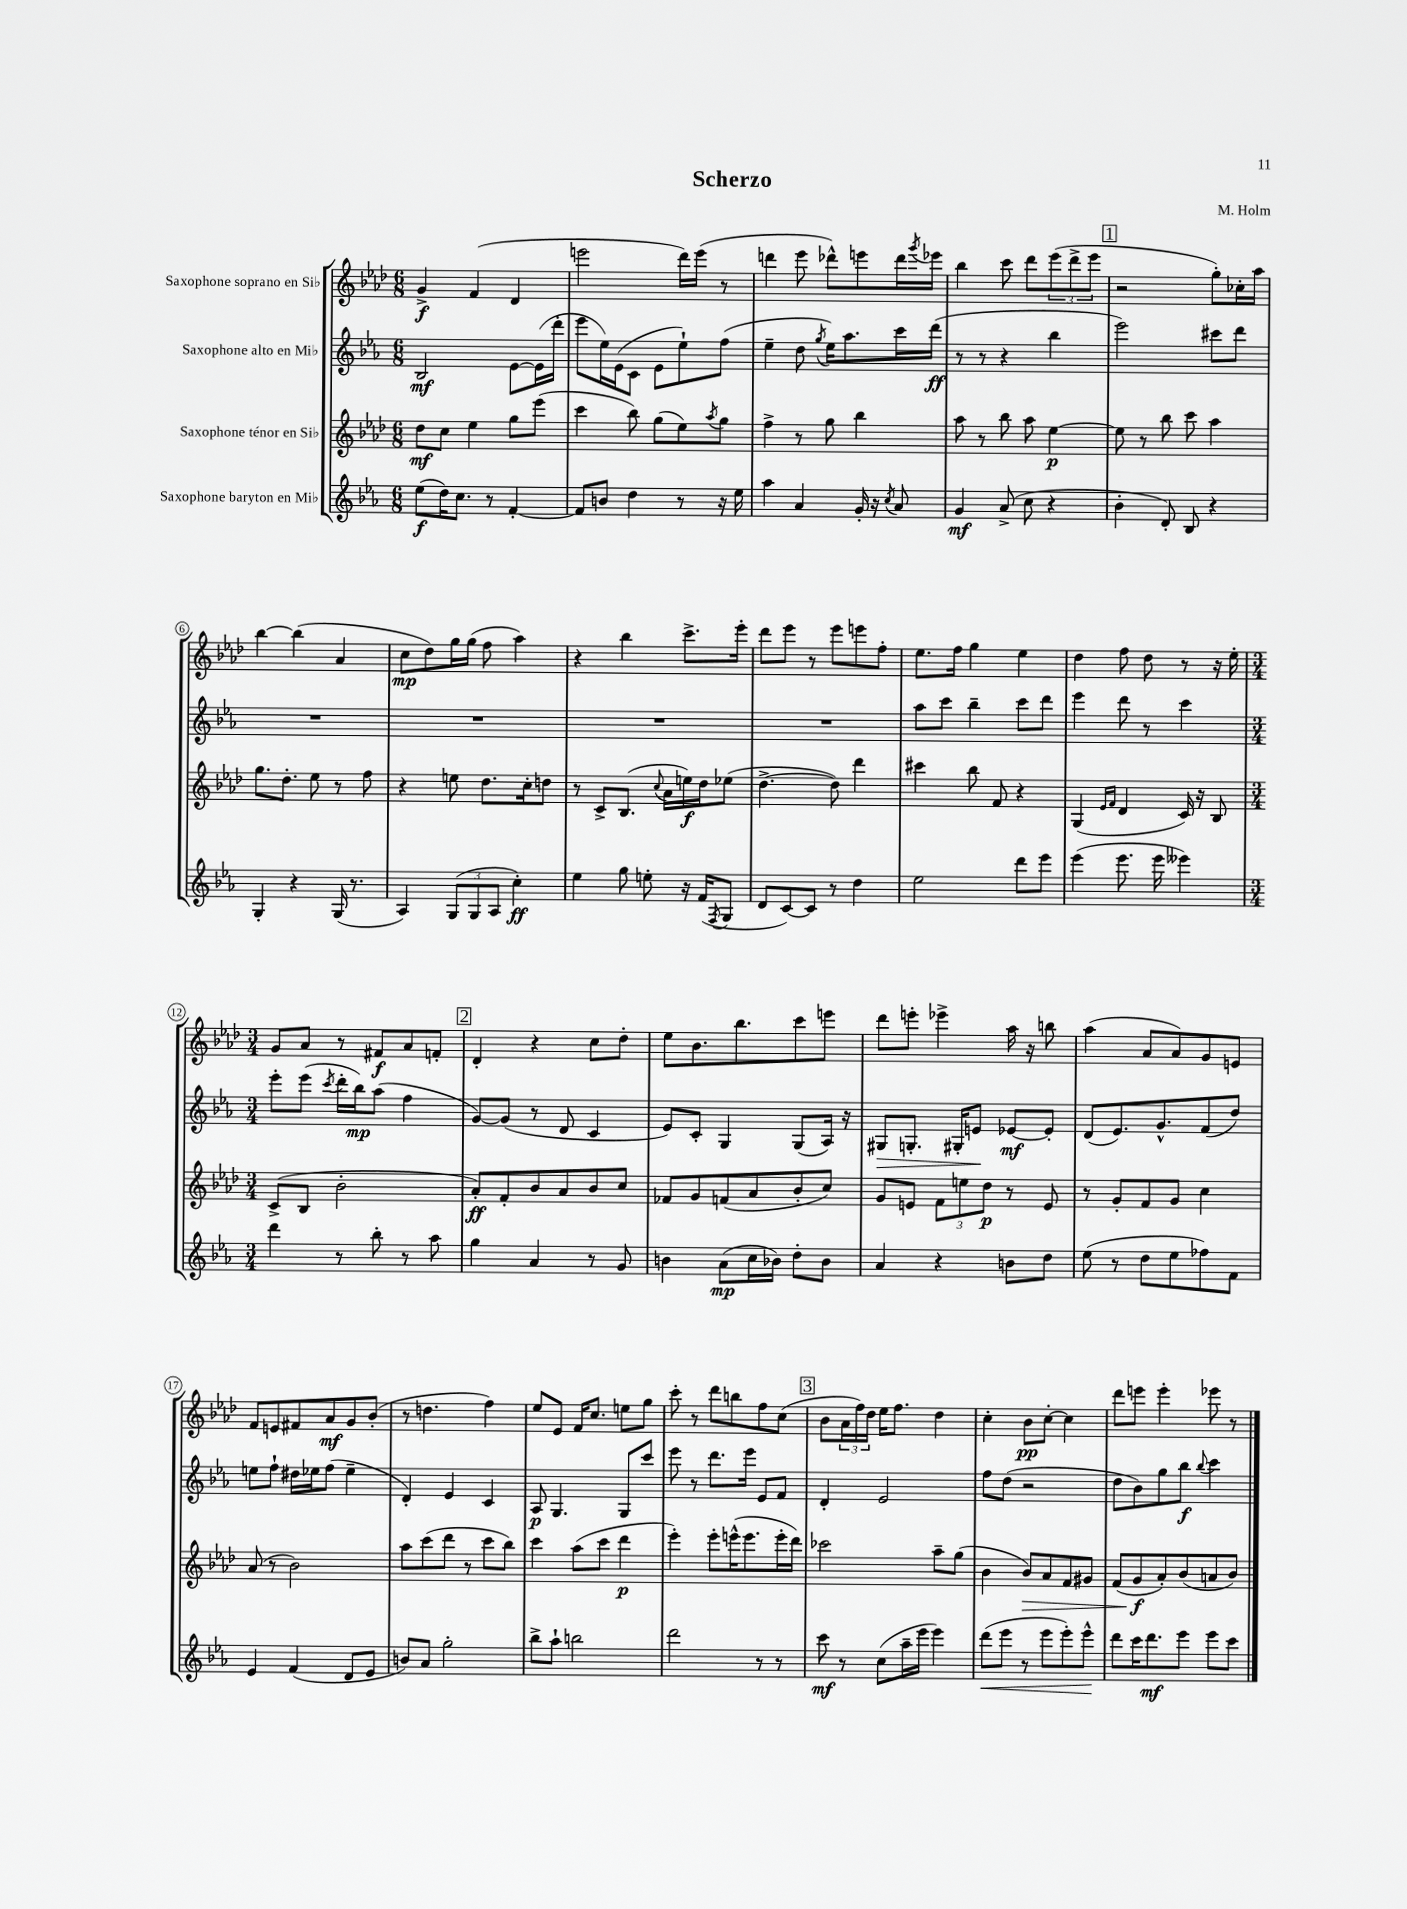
\header { title = "Scherzo" composer = "M. Holm" }
<<
\new StaffGroup <<
\new Staff = "s0" \with { instrumentName = "Saxophone soprano en Sib" } {
    \clef treble \key aes \major \numericTimeSignature \time 6/8
    g'4->\f f'4( des'4 |
    e'''2 des'''16) e'''16( r8 |
    d'''4 ees'''8 des'''8-^) e'''8 des'''16 \acciaccatura { g'''8 } ees'''16 |
    bes''4 c'''8 des'''8 \tuplet 3/2 { ees'''8( des'''8-> ees'''8 } |
    \mark \markup { \box "1" } r2 g''8-.) ces''16-. aes''16 |
    bes''4~ bes''4( aes'4 |
    c''8\mp des''8) g''16 g''16( f''8 aes''4) |
    r4 bes''4 c'''8.-> ees'''16-. |
    des'''8 ees'''8 r8 ees'''8 e'''8 f''8-. |
    ees''8. f''16 g''4 ees''4 |
    des''4 f''8 des''8 r8 r16 ees''16-. |
    \numericTimeSignature \time 3/4 g'8 aes'8 r8 fis'8\f aes'8 f'8-. |
    \mark \markup { \box "2" } des'4-. r4 c''8 des''8-. |
    ees''8 bes'8. bes''8. c'''8 e'''8 |
    des'''8 e'''8-. ees'''4-> aes''16 r16 b''8 |
    aes''4( aes'8 aes'8) g'8 e'8 |
    f'8 e'8 fis'8 aes'8\mf g'8 bes'8-.( |
    r8 d''4. f''4) |
    ees''8 ees'8 f'16 c''8. e''8 g''8 |
    c'''8-. r8 des'''8 b''8 f''8 c''8( |
    \mark \markup { \box "3" } bes'8 \tuplet 3/2 { aes'16 f''16) des''16 } ees''16 f''8. des''4 |
    c''4-. bes'8\pp c''8~-. c''4 |
    des'''8 e'''8 e'''4-. ees'''8 r8 \bar "|." |
}
\new Staff = "s1" \with { instrumentName = "Saxophone alto en Mib" } {
    \clef treble \key ees \major \numericTimeSignature \time 6/8
    bes2\mf ees'8~ ees'16( d'''16-. |
    ees'''8 ees''16) ees'16( c'8 ees'8 ees''8-!) f''8( |
    ees''4-- d''8 \acciaccatura { g''8 } ees''16) aes''8. c'''16 d'''16\ff( |
    r8 r8 r4 bes''4 |
    \mark \markup { \box "1" } ees'''2) cis'''8 d'''8 |
    R2. |
    R2. |
    R2. |
    R2. |
    aes''8 c'''8 bes''4-- c'''8 d'''8 |
    ees'''4 d'''8 r8 c'''4 |
    \numericTimeSignature \time 3/4 ees'''8-. ees'''8( \acciaccatura { c'''8 } d'''16-. bes''16\mp) aes''8( f''4 |
    \mark \markup { \box "2" } g'8~) g'8( r8 d'8 c'4 |
    ees'8) c'8-. g4 g8( aes16) r16 |
    gis8\> g8.-. gis16-. e'8\! ees'8~\mf ees'8-. |
    d'8( ees'8.) g'8.-^ f'8( d''8) |
    e''8 f''8-! dis''16 ees''16 f''8( ees''4-- |
    d'4-.) ees'4 c'4 |
    aes8\p g4. g8 c'''8 |
    ees'''8 r8 d'''8. ees'''16 ees'8 f'8 |
    \mark \markup { \box "3" } d'4-. ees'2 |
    f''8 d''8( r2 |
    d''8 bes'8) g''8 bes''8\f \appoggiatura { bes''8 } c'''4 \bar "|." |
}
\new Staff = "s2" \with { instrumentName = "Saxophone ténor en Sib" } {
    \clef treble \key aes \major \numericTimeSignature \time 6/8
    des''8\mf c''8 ees''4 g''8 ees'''8( |
    c'''4 bes''8) g''8( ees''8) \acciaccatura { aes''8 } g''8 |
    f''4-> r8 g''8 bes''4 |
    aes''8 r8 bes''8 aes''8 ees''4~\p |
    \mark \markup { \box "1" } ees''8 r8 bes''8 c'''8 aes''4 |
    g''8. des''8.-. ees''8 r8 f''8 |
    r4 e''8 des''8. c''16-. d''8 |
    r8 c'8-> bes8.( \appoggiatura { c''8 } aes'16 e''16\f) des''16 ees''8( |
    des''4.~-> des''8) des'''4 |
    cis'''4 bes''8 f'8 r4 |
    g4( \grace { ees'16 f'16 } des'4 c'16) r16 bes8 |
    \numericTimeSignature \time 3/4 c'8->( bes8 bes'2-. |
    \mark \markup { \box "2" } aes'8-.\ff) f'8-. bes'8 aes'8 bes'8 c''8 |
    fes'8 g'8 f'8( aes'8 bes'8-. c''8) |
    g'8 e'8 \tuplet 3/2 { f'8 e''8 des''8\p } r8 e'8 |
    r8 g'8-. f'8 g'8 c''4 |
    aes'8( r8 bes'2) |
    aes''8 c'''8( des'''8 r8 c'''8 bes''8) |
    c'''4 aes''8( c'''8 des'''4\p |
    ees'''4-.) ees'''8-. e'''16-^( e'''8. e'''16-. des'''16) |
    \mark \markup { \box "3" } ces'''2 aes''8-- g''8( |
    bes'4 bes'8\>) aes'8 f'8 gis'8 |
    f'8( g'8\f\! aes'8-.) bes'8( a'8 bes'8) \bar "|." |
}
\new Staff = "s3" \with { instrumentName = "Saxophone baryton en Mib" } {
    \clef treble \key ees \major \numericTimeSignature \time 6/8
    ees''8\f( d''16) c''8. r8 f'4~-. |
    f'8 b'8 d''4 r8 r16 ees''16 |
    aes''4 aes'4 g'16-. r16 \acciaccatura { c''8 } aes'8 |
    g'4\mf aes'8->( c''8 r4 |
    \mark \markup { \box "1" } bes'4-. d'8-.) bes8 r4 |
    g4-. r4 g16( r8. |
    aes4) \tuplet 3/2 { g8( g8 aes8 } c''4-.\ff) |
    ees''4 g''8 e''8-. r16 f'16( \acciaccatura { f8 } g8 |
    d'8 c'8~) c'8 r8 d''4 |
    ees''2 d'''8 ees'''8 |
    ees'''4( ees'''8. ees'''16 eeses'''4) |
    \numericTimeSignature \time 3/4 d'''4 r8 bes''8-. r8 aes''8 |
    \mark \markup { \box "2" } g''4 aes'4 r8 g'8 |
    b'4 aes'8\mp( c''16 bes'16) d''8-. bes'8 |
    aes'4 r4 b'8 d''8 |
    ees''8( r8 d''8 ees''8 fes''8) f'8 |
    ees'4 f'4( d'8 ees'8 |
    b'8) aes'8 g''2-. |
    bes''8-> aes''8-! b''2 |
    d'''2 r8 r8 |
    \mark \markup { \box "3" } c'''8\mf r8 c''8( aes''16-- ees'''16 ees'''4) |
    d'''8\<( ees'''8 r8 ees'''8 ees'''8-.) ees'''8-^\! |
    d'''8 c'''16 d'''8.\mf ees'''8 ees'''8 c'''8 \bar "|." |
}
>>
>>
\layout { \context { \Score \override BarNumber.stencil = #(make-stencil-circler 0.1 0.3 ly:text-interface::print) } }
